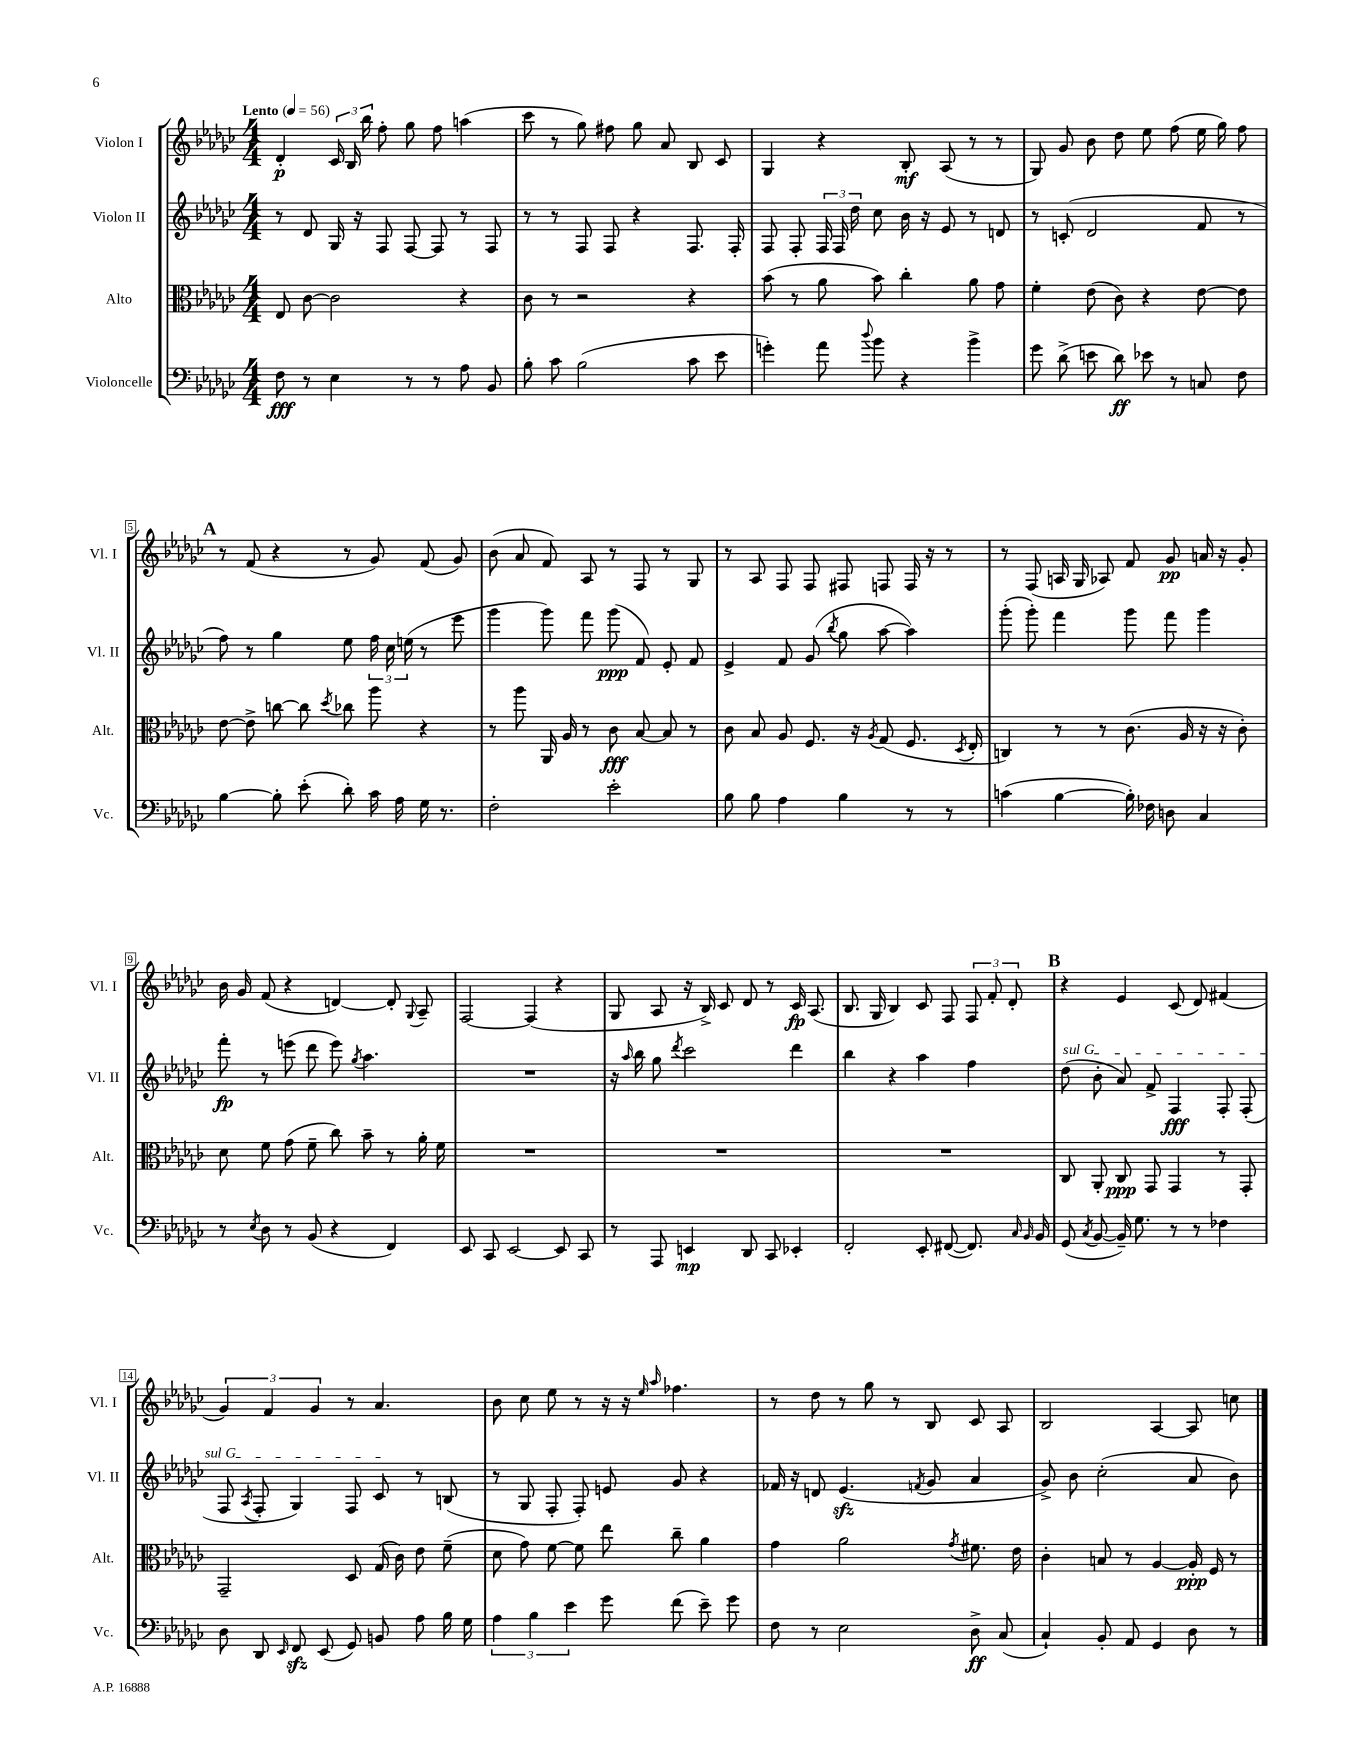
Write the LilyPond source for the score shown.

<<
\new StaffGroup <<
\new Staff = "s0" \with { instrumentName = "Violon I" shortInstrumentName = "Vl. I" } {
    \clef treble \key ges \major \numericTimeSignature \time 4/4 \tempo "Lento" 4 = 56
    \autoBeamOff des'4-.\p \tuplet 3/2 { ces'16 bes16 bes''16 } f''8-. ges''8 f''8 a''4( |
    ces'''8 r8 ges''8) fis''8 ges''8 aes'8 bes8 ces'8 |
    ges4 r4 bes8-.\mf aes8( r8 r8 |
    ges8) ges'8 bes'8 des''8 ees''8 f''8( ees''16 ges''16) f''8 |
    \mark \markup { \bold "A" } r8 f'8( r4 r8 ges'8) f'8( ges'8) |
    bes'8( aes'8 f'8) aes8 r8 f8 r8 ges8 |
    r8 aes8 f8 f8 fis8 f8 f16 r16 r8 |
    r8 f8( a16 ges16 aes8) f'8 ges'8\pp a'16 r16 ges'8-. |
    bes'16 ges'16 f'8( r4 d'4~) d'8-. \appoggiatura { ges8 } aes8-- |
    f2~ f4( r4 |
    ges8 aes8 r16 bes16->) ces'8 des'8 r8 ces'16\fp aes8.( |
    bes8. ges16 bes4) ces'8 f8 \tuplet 3/2 { f8 f'8-. des'8-. } |
    \mark \markup { \bold "B" } r4 ees'4 ces'8( des'8) fis'4( |
    \tuplet 3/2 { ges'4) f'4 ges'4 } r8 aes'4. |
    bes'8 ces''8 ees''8 r8 r16 r16 \grace { ees''16 aes''16 } fes''4. |
    r8 des''8 r8 ges''8 r8 bes8 ces'8 aes8 |
    bes2 aes4~ aes8 c''8 \bar "|." |
}
\new Staff = "s1" \with { instrumentName = "Violon II" shortInstrumentName = "Vl. II" } {
    \clef treble \key ges \major \numericTimeSignature \time 4/4
    \autoBeamOff r8 des'8 ges16 r16 f8 f8~ f8 r8 f8 |
    r8 r8 f8 f8 r4 f8. f16-. |
    f8 f8-. \tuplet 3/2 { f16 f16 des''16 } ces''8 bes'16 r16 ees'8 r8 d'8 |
    r8 c'8-.( des'2 f'8 r8 |
    \mark \markup { \bold "A" } f''8) r8 ges''4 ees''8 \tuplet 3/2 { f''16 ces''16 e''16( } r8 ees'''8 |
    ges'''4 ges'''8) f'''8 ges'''8\ppp( f'8) ees'8-. f'8 |
    ees'4-> f'8 ges'8( \acciaccatura { bes''8 } ges''8 aes''8~ aes''4) |
    ges'''8-.( ges'''8-.) f'''4 ges'''8 f'''8 ges'''4 |
    f'''8-.\fp r8 e'''8( des'''8 e'''8) \acciaccatura { ges''8 } aes''4. |
    R1 |
    r16 \grace { aes''16 } bes''16 ges''8 \acciaccatura { des'''8 } ces'''2 des'''4 |
    bes''4 r4 aes''4 f''4 |
    \mark \markup { \bold "B" } \once \override TextSpanner.bound-details.left.text = \markup { \italic "sul G" } des''8\startTextSpan( bes'8-. aes'8) f'8-> f4\fff f8-. f8-.( |
    f8 \acciaccatura { aes8 } f8-. ges4) f8 ces'8\stopTextSpan r8 b8( |
    r8 ges8 f8-. f8-.) e'8 ges'8 r4 |
    fes'16 r16 d'8 ees'4.\sfz( \acciaccatura { f'8 } ges'8 aes'4 |
    ges'8->) bes'8 ces''2-.( aes'8 bes'8) \bar "|." |
}
\new Staff = "s2" \with { instrumentName = "Alto" shortInstrumentName = "Alt." } {
    \clef alto \key ges \major \numericTimeSignature \time 4/4
    \autoBeamOff ees8 ces'8~ ces'2 r4 |
    ces'8 r8 r2 r4 |
    bes'8( r8 aes'8 bes'8) ces''4-. aes'8 ges'8 |
    f'4-. ees'8( ces'8) r4 ees'8~ ees'8 |
    \mark \markup { \bold "A" } ees'8~ ees'8-> c''8~ c''8 \acciaccatura { des''8 } ces''8 aes''8 r4 |
    r8 aes''8 aes,16 aes16 r8 ces'8\fff bes8~ bes8 r8 |
    ces'8 bes8 aes8 f8. r16 \acciaccatura { aes8 } ges8( f8. \acciaccatura { des8 } ees16-. |
    c4) r8 r8 ces'8.( aes16 r16 r16 ces'8-.) |
    des'8 f'8 ges'8( f'8-- ces''8) bes'8-- r8 aes'16-. f'16 |
    R1 |
    R1 |
    R1 |
    \mark \markup { \bold "B" } ces8 aes,8-. ces8\ppp ges,8 ges,4 r8 ges,8-. |
    ges,2-- des8 ges16( ces'16) ees'8 f'8--( |
    des'8 ges'8) f'8~ f'8 ees''8 ces''8-- aes'4 |
    ges'4 aes'2 \acciaccatura { ges'8 } fis'8. ees'16 |
    ces'4-. b8 r8 aes4~ aes16-.\ppp f16 r8 \bar "|." |
}
\new Staff = "s3" \with { instrumentName = "Violoncelle" shortInstrumentName = "Vc." } {
    \clef bass \key ges \major \numericTimeSignature \time 4/4
    \autoBeamOff f8\fff r8 ees4 r8 r8 aes8 bes,8 |
    bes8-. ces'8 bes2( ces'8 ees'8 |
    g'4-.) aes'8 \appoggiatura { des''8 } bes'8 r4 bes'4-> |
    ges'8 des'8->( e'8 des'8\ff) ees'8 r8 c8 f8 |
    \mark \markup { \bold "A" } bes4~ bes8-. ees'8-.( des'8-.) ces'16 aes16 ges16 r8. |
    f2-. ees'2-. |
    bes8 bes8 aes4 bes4 r8 r8 |
    c'4( bes4~ bes16-.) fes16 d8 ces4 |
    r8 \acciaccatura { ees8 } des8 r8 bes,8( r4 f,4) |
    ees,8 ces,8 ees,2~ ees,8 ces,8 |
    r8 aes,,8 e,4\mp des,8 ces,8 ees,4-. |
    f,2-. ees,8-. fis,8~( fis,8.) \grace { ces16 bes,16 } bes,16 |
    \mark \markup { \bold "B" } ges,8( \acciaccatura { ces8 } bes,8~ bes,16--) ges8. r8 r8 fes4 |
    des8 des,8 \grace { ees,16 } f,8\sfz ees,8( ges,8) b,8 aes8 bes16 ges16 |
    \tuplet 3/2 { aes4 bes4 ees'4 } ges'8 f'8( ees'8--) ges'8 |
    f8 r8 ees2 des8->\ff ces8( |
    ces4-!) bes,8-. aes,8 ges,4 des8 r8 \bar "|." |
}
>>
>>
\layout { \context { \Score \override BarNumber.stencil = #(make-stencil-boxer 0.1 0.3 ly:text-interface::print) } }
